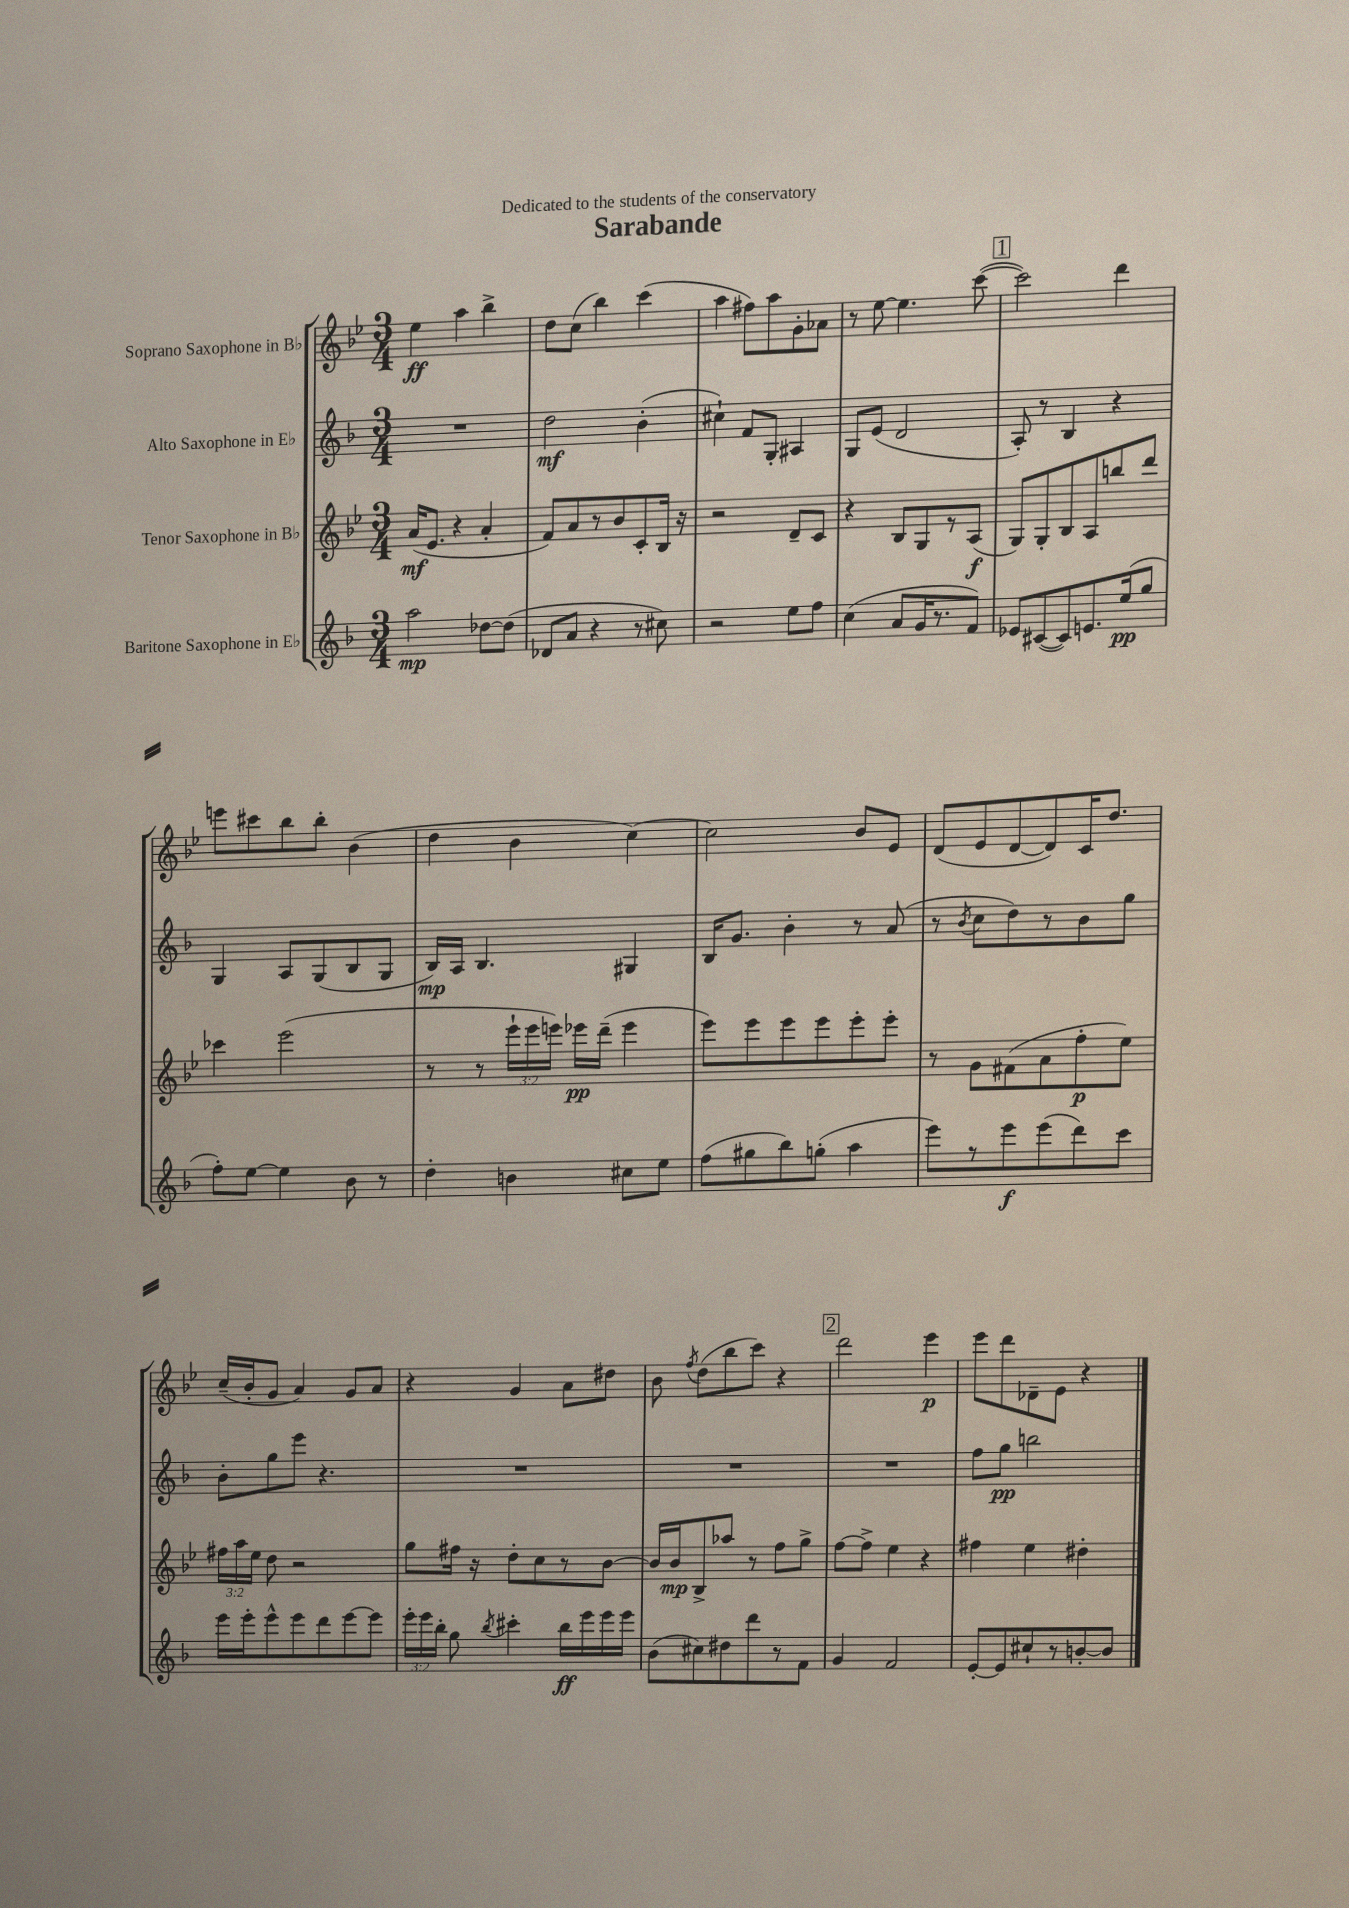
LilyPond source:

\header { title = "Sarabande" dedication = "Dedicated to the students of the conservatory" }
<<
\new StaffGroup <<
\new Staff = "s0" \with { instrumentName = "Soprano Saxophone in Bb" } {
    \clef treble \key bes \major \numericTimeSignature \time 3/4
    \autoBeamOff ees''4\ff a''4 bes''4-> |
    d''8[ c''8]( bes''4) c'''4( |
    a''4 fis''8[) a''8 g'8-. aes'8] |
    r8 ees''8~ ees''4. c'''8~( |
    \mark \markup { \box "1" } c'''2) d'''4 |
    e'''8[ cis'''8 bes''8 bes''8]-. bes'4( |
    d''4 bes'4 c''4~) |
    c''2 bes'8[ ees'8] |
    d'8[( ees'8 d'8~ d'8) c'16 d''8.] |
    c''16[--( bes'16-. g'8] a'4) g'8[ a'8] |
    r4 g'4 a'8[ dis''8] |
    bes'8 \acciaccatura { f''8 } d''8[( bes''8 c'''8]) r4 |
    \mark \markup { \box "2" } d'''2 ees'''4\p |
    ees'''8[ d'''8 des'8-- ees'8] r4 \bar "|." |
}
\new Staff = "s1" \with { instrumentName = "Alto Saxophone in Eb" } {
    \clef treble \key f \major \numericTimeSignature \time 3/4
    \autoBeamOff R2. |
    d''2\mf bes'4-.( |
    cis''4-!) f'8[ g8]-. ais4 |
    g8[ e'8]( d'2 |
    \mark \markup { \box "1" } a8-.) r8 bes4 r4 |
    g4 a8[ g8( bes8 g8] |
    bes16[\mp) a16] bes4. gis4 |
    bes16[ g'8.] bes'4-. r8 a'8( |
    r8 \acciaccatura { bes'8 } c''8[ d''8) r8 bes'8 g''8] |
    bes'8[-. g''8 e'''8] r4. |
    R2. |
    R2. |
    \mark \markup { \box "2" } R2. |
    f''8[ g''8]\pp b''2 \bar "|." |
}
\new Staff = "s2" \with { instrumentName = "Tenor Saxophone in Bb" } {
    \clef treble \key bes \major \numericTimeSignature \time 3/4 \override Staff.TupletNumber.text = #tuplet-number::calc-fraction-text
    \autoBeamOff a'16[\mf( ees'8.] r4 a'4-. |
    f'8[) a'8 r8 bes'8 c'8-. bes16] r16 |
    r2 d'8[-- c'8] |
    r4 bes8[ g8 r8 a8]\f( |
    \mark \markup { \box "1" } g8[) g8-. bes8 a8 b''8 d'''8] |
    ces'''4 ees'''2( |
    r8 r8 \tuplet 3/2 { ees'''16[-! ees'''16 e'''16]) } ees'''16[\pp d'''16]--( ees'''4 |
    ees'''8[) ees'''8 ees'''8 ees'''8 ees'''8-. ees'''8]-. |
    r8 g'8[ fis'8( a'8 f''8-.\p ees''8]) |
    \tuplet 3/2 { fis''16[ a''16 ees''16] } d''8 r2 |
    g''8[ fis''16] r16 d''8[-. c''8 r8 bes'8]~ |
    bes'16[ bes'16\mp bes8-> aes''8] r8 f''8[ g''8]-> |
    \mark \markup { \box "2" } f''8[~ f''8]-> ees''4 r4 |
    fis''4 ees''4 dis''4-. \bar "|." |
}
\new Staff = "s3" \with { instrumentName = "Baritone Saxophone in Eb" } {
    \clef treble \key f \major \numericTimeSignature \time 3/4 \override Staff.TupletNumber.text = #tuplet-number::calc-fraction-text
    \autoBeamOff a''2\mp des''8[~ des''8]( |
    des'8[ a'8] r4 r8 cis''8) |
    r2 e''8[ f''8] |
    c''4( a'8[ g'16 r8. f'8]) |
    \mark \markup { \box "1" } ees'8[ cis'8~( cis'8) e'8. e''16\pp( g''8] |
    f''8[-.) e''8]~ e''4 bes'8 r8 |
    d''4-. b'4 cis''8[ e''8] |
    f''8[( gis''8 bes''8) g''8]-.( a''4 |
    e'''8[) r8 e'''8\f e'''8( d'''8) c'''8] |
    e'''16[ e'''16-. e'''8-^ e'''8 d'''8 e'''8~ e'''8] |
    \tuplet 3/2 { e'''16[-. e'''16 bes''16]-. } g''8 \acciaccatura { bes''8 } cis'''4-. bes''16[\ff e'''16 e'''16 e'''16] |
    bes'8[( cis''8) dis''8 d'''8 r8 f'8] |
    \mark \markup { \box "2" } g'4 f'2 |
    e'8[~-. e'8 cis''8-! r8 b'8~-. b'8] \bar "|." |
}
>>
>>
\layout { \context { \Score \remove "Bar_number_engraver" } }
